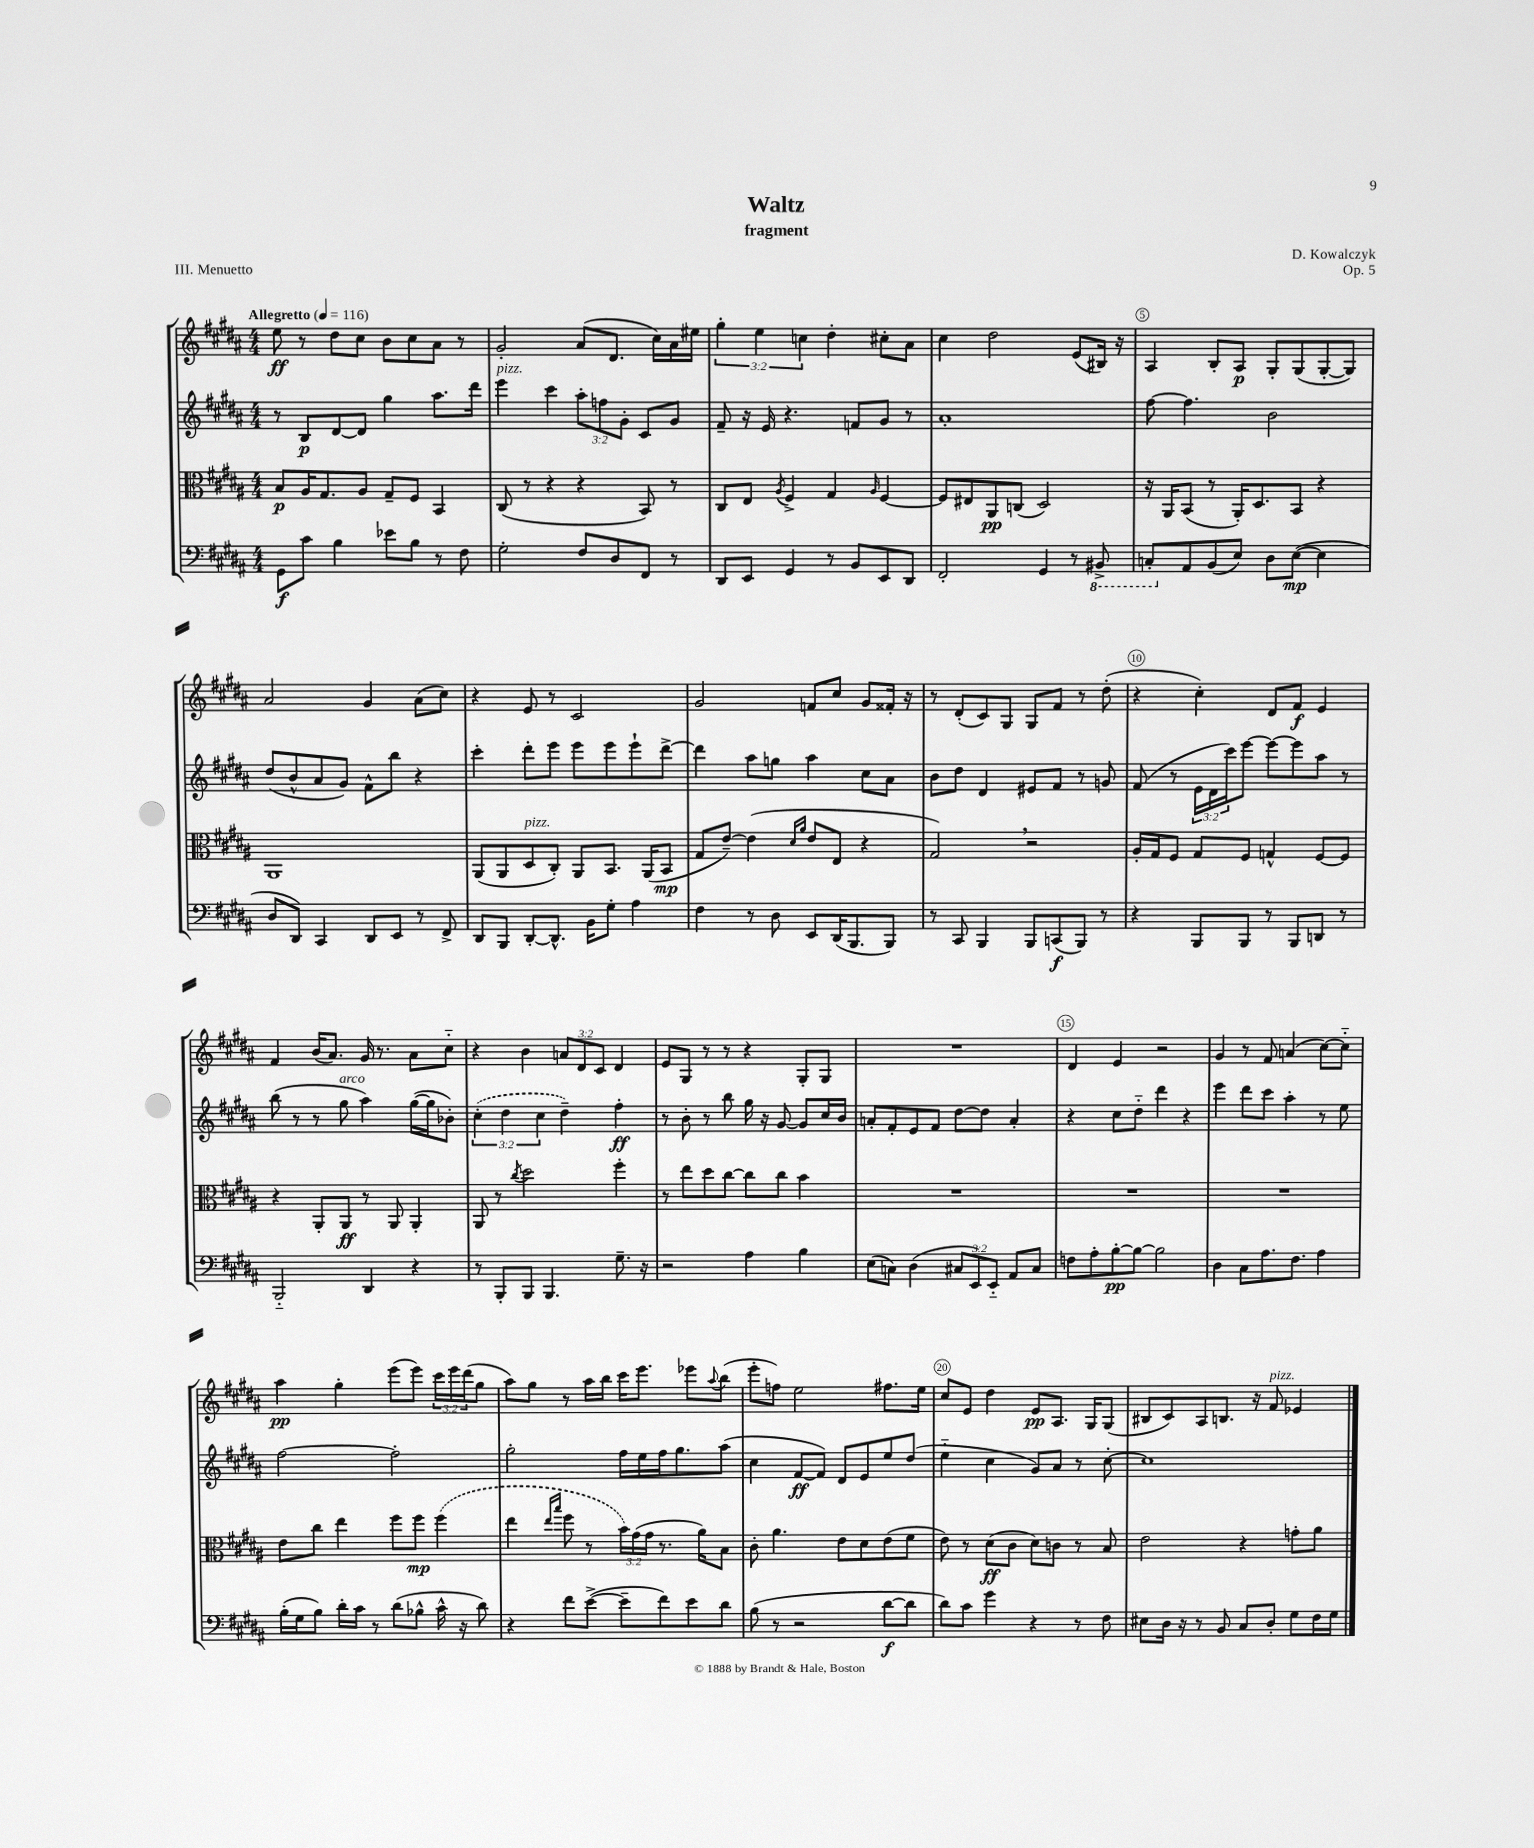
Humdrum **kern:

**kern	**kern	**kern	**kern
*staff4	*staff3	*staff2	*staff1
*clefF4	*clefC3	*clefG2	*clefG2
*k[f#c#g#d#a#]	*k[f#c#g#d#a#]	*k[f#c#g#d#a#]	*k[f#c#g#d#a#]
*M4/4	*M4/4	*M4/4	*M4/4
*MM116	*MM116	*MM116	*MM116
8GG#	8B	8r	8ee
8c#	16A#	8B	8r
.	8.G#	.	.
4B	.	[8d#	8dd#
.	8A#	8d#]	8cc#
8e-	8G#~	4gg#	8b
8B	8F#	.	8cc#
8r	4BB	8.aa#	8a#
8F#	.	.	8r
.	.	16ddd#	.
=	=	=	=
2G#'	(8C#	4eee	2g#'
.	8r	.	.
.	4r	4ccc#	.
8F#	4r	12aa#'	(8a#
.	.	12ff	.
8D#	.	.	8.d#
.	.	12g#'	.
8FF#	8BB)	8c#	.
.	.	.	16cc#)
8r	8r	8g#	16a#
.	.	.	16ee#
=	=	=	=
8DD#	8C#	8f#~	6gg#'
8EE	8E	16r	.
.	.	.	6ee
.	.	16e	.
.	8qA#	.	.
4GG#	4F#^	4.r	.
.	.	.	6cc
8r	4G#	.	4dd#'
8BB	.	8f	.
.	16qqA#	.	.
8EE	[4F#	8g#	8cc#'
8DD#	.	8r	8a#
=	=	=	=
2FF#'	8F#]	1a#'	4cc#
.	8E#	.	.
.	8AA#	.	2dd#
.	(8C	.	.
4GG#	2D#)	.	.
8r	.	.	(8e
8BBB#^	.	.	16B#)
.	.	.	16r
=	=	=	=
8CC'	16r	[8ff#	4A#
.	16AA#	.	.
8AA#	(8BB	4.ff#]	.
(8BB	8r	.	8B'
8E)	16AA#')	.	8A#
.	8.D#	.	.
8D#	.	2b	8G#'
([8E	8BB	.	(8G#
4E]	4r	.	[8G#'
.	.	.	8G#])
=	=	=	=
8D#	1AA#	(8dd#	2a#
8DD#)	.	8b^^	.
4CC#	.	8a#	.
.	.	8g#)	.
8DD#	.	8f#^^	4g#
8EE	.	8bb	.
8r	.	4r	(8a#
8FF#^	.	.	8cc#)
=	=	=	=
8DD#	(8AA#	4ccc#'	4r
8BBB	8AA#	.	.
[8DD#'	8D#	8ddd#'	8e
8.DD#^^]	8C#')	8eee	8r
.	8AA#	8eee	2c#
16BB	.	.	.
8G#'	8.BB	8eee	.
4A#	.	8eee`	.
.	(16AA#	.	.
.	8BB	[8ddd#^	.
=	=	=	=
4F#	8G#	4ddd#]	2g#
.	[8e~)	.	.
8r	(4e]	8aa#	.
8D#	.	8gg	.
.	16qqd#	.	.
.	16qqa#	.	.
8EE	8e	4aa#	8f
(16DD#	8E	.	8cc#
8.BBB	.	.	.
.	4r	8cc#	8g#
8BBB)	.	8a#	16f##'
.	.	.	16r
=	=	=	=
8r	2G#)	8b	8r
8CC#	.	8dd#	(8d#'
4BBB	.	4d#	8c#)
.	.	.	8G#
8BBB	2r	8e#	8G#
(8CC	.	8f#	8f#
8BBB)	.	8r	8r
8r	.	8g	(8dd#'
=	=	=	=
4r	16A#'	(8f#	4r
.	16G#	.	.
.	8F#	8r	.
8BBB	8G#	24e	4cc#')
.	.	24d#	.
.	.	24ccc#)	.
8BBB	8F#	[8eee	.
8r	4G^^	8eee_	8d#
8BBB	.	8eee]	8f#
8DD	[8F#	8aa#	4e
8r	8F#]	8r	.
=	=	=	=
2BBB'~	4r	(8bb	4f#
.	.	8r	.
.	8AA#'	8r	(16b
.	.	.	8.a#)
.	8AA#	8gg#	.
4DD#	8r	4aa#)	16g#
.	.	.	8.r
.	8AA#	.	.
4r	4AA#'	([16gg#	8a#
.	.	16gg#]	.
.	.	8b-')	8cc#'~
=	=	=	=
8r	8AA#	(6cc#'	4r
8BBB'	8r	.	.
.	.	6dd#	.
.	8qcc#	.	.
8BBB	2dd#	.	4b
.	.	6cc#	.
4.BBB	.	.	.
.	.	4dd#~)	12a
.	.	.	12d#
.	.	.	12c#
8.G#~	4ff#'	4ff#'	4d#
16r	.	.	.
=	=	=	=
2r	8r	8r	8e
.	8ee	8b'	8G#
.	8dd#	8r	8r
.	[8cc#	8bb	8r
4A#	8cc#]	16gg#	4r
.	.	16r	.
.	8cc#	[8g#	.
4B	4b	8g#]	8G#'
.	.	16cc#	8G#
.	.	16b	.
=	=	=	=
(8E	1r	8a'	1r
8C)	.	8f#'	.
(4D#	.	8e	.
.	.	8f#	.
12C#	.	[8dd#	.
12EE)	.	.	.
.	.	8dd#]	.
12EE'~	.	.	.
8AA#	.	4a'	.
8C#	.	.	.
=	=	=	=
8F	1r	4r	4d#
8A#'	.	.	.
[8B'	.	8cc#	4e
8B_	.	8dd#'~	.
2B]	.	4ddd#	2r
.	.	4r	.
=	=	=	=
4D#	1r	4eee	4g#
8C#	.	8ddd#	8r
8.A#	.	8ccc#	8f#
.	.	4aa#'	(4a
8.F#	.	.	.
4A#	.	8r	[8cc#)
.	.	8ee	8cc#'~]
=	=	=	=
(16B'	8e	[2ff#	4aa#
16G#	.	.	.
8B)	8cc#	.	.
16d#'	4ee	.	4gg#'
16c#	.	.	.
8r	.	.	.
(8d#	8ff#	2ff#']	(8eee
8B-^^	8ff#	.	8eee)
16c#^^	(4ff#	.	24ccc#
.	.	.	24eee
16r	.	.	.
.	.	.	(24ddd#
8d#)	.	.	8gg#
=	=	=	=
4r	4ee	2gg#'	8aa#)
.	.	.	8gg#
.	16qqee	.	.
.	16qqbb	.	.
8f#	8ff#	.	8r
([8e^	8r	.	16aa#
.	.	.	16bb
8e~]	24b)	16ff#	16ccc#
.	(24g#	.	.
.	.	16ee	8.eee
.	24g#	.	.
8f#)	8.r	16ff#	.
.	.	8.gg#	.
8e	.	.	8eee-
.	16a#)	.	.
.	.	.	8qqaa#
8d#	8B	(8aa#	(8bb
=	=	=	=
(8B	8c#'	4cc#	8eee'
8r	4.a#	.	8ff)
2r	.	[8f#	2ee
.	.	8f#])	.
.	8e	8d#	.
.	8d#	8e	.
[8d#	(8e	8ee	8.ff#
8d#]	8f#	(8dd#	.
.	.	.	16ee
=	=	=	=
8d#)	8e)	4ee'~	8cc#
8c#	8r	.	8e
4g#	(8d#	4cc#	4dd#
.	8c#	.	.
4r	8d#)	8g#)	8e
.	8c	8a#	8.A#
8r	8r	8r	.
.	.	.	16G#
8F#	8B	[8cc#'	(8G#
=	=	=	=
8E#	2e	1cc#]	8B#
16D#	.	.	8c#)
16r	.	.	.
8r	.	.	8A#
8BB	.	.	8.B
8C#	4r	.	.
.	.	.	16r
8D#'	.	.	8f#
8G#	8g'	.	4e-
16F#	8a#	.	.
16G#	.	.	.
==	==	==	==
*-	*-	*-	*-
